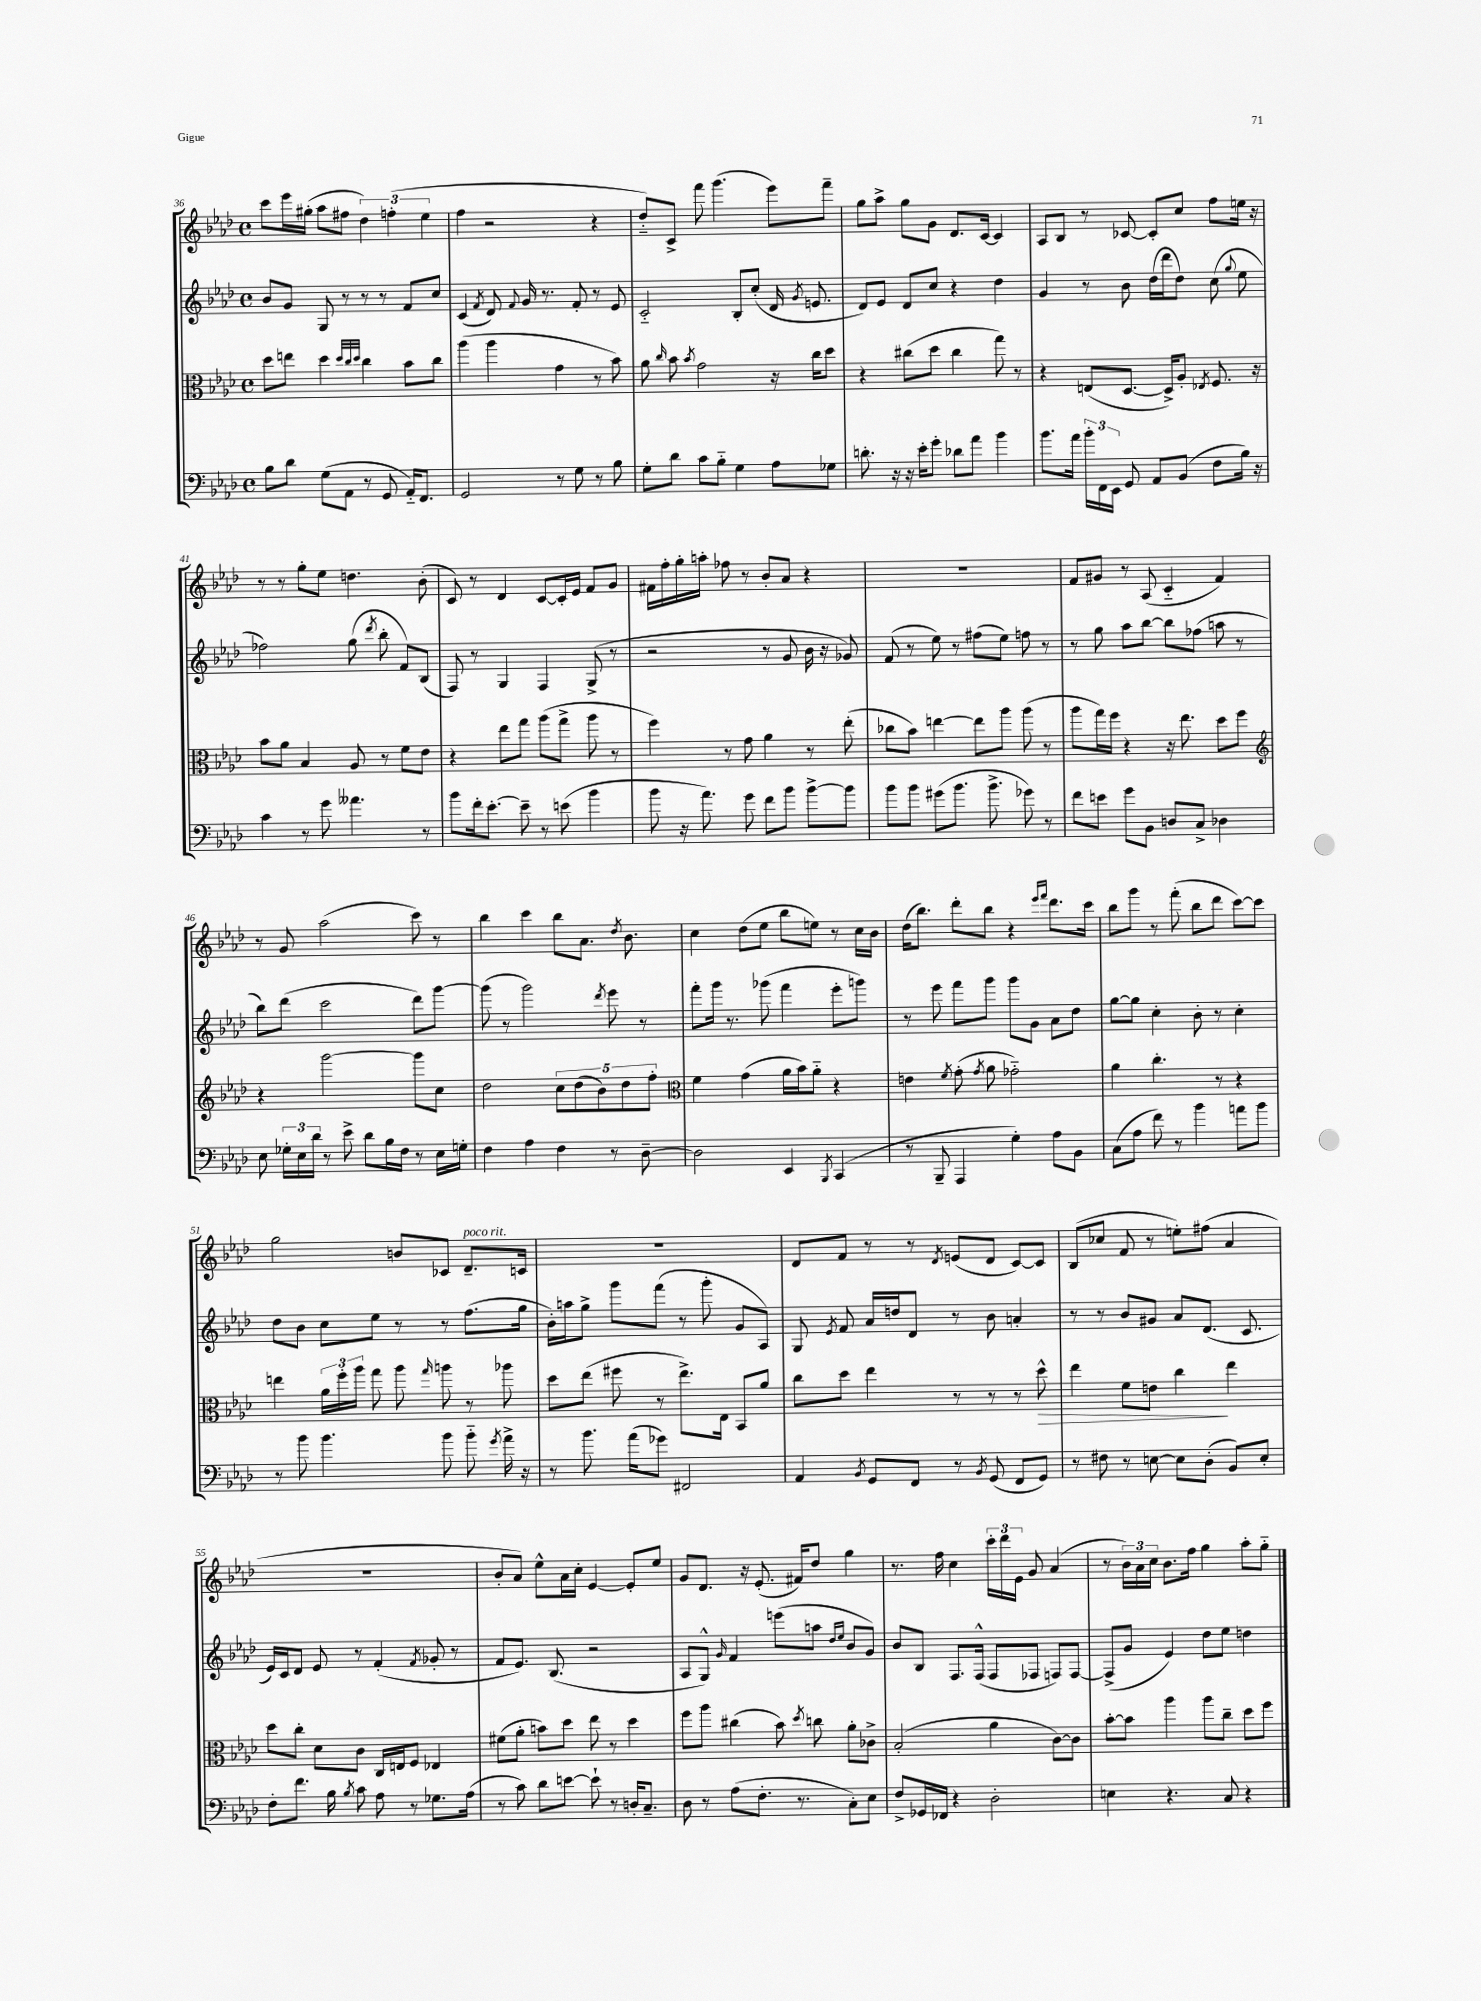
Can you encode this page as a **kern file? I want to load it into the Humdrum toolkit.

**kern	**kern	**kern	**kern
*staff4	*staff3	*staff2	*staff1
*clefF4	*clefC3	*clefG2	*clefG2
*k[b-e-a-d-]	*k[b-e-a-d-]	*k[b-e-a-d-]	*k[b-e-a-d-]
*M4/4	*M4/4	*M4/4	*M4/4
*met(c)	*met(c)	*met(c)	*met(c)
8B-	8dd-	8b-	8ccc
8d-	8ee	8g	16eee-
.	.	.	(16gg#'
(8G	4dd-	8G	8aa-
8AA-	.	8r	8ff#
.	32qqdd-	.	.
.	32qqcc	.	.
.	32qqdd-	.	.
8r	4cc	8r	6dd-)
8GG	.	8r	.
.	.	.	(6ff'
16AA-'~)	8b-	8f	.
8.FF	.	.	.
.	.	.	6ee-
.	8cc	8cc	.
=	=	=	=
2GG	(4aa-	(4c	4ff
.	.	8qf	.
.	4aa-	8d-)	2r
.	.	8qqf	.
.	.	16g	.
.	.	8.r	.
8r	4g	.	.
8G	.	8f'	.
8r	8r	8r	4r
8B-	8b-)	8e-	.
=	=	=	=
8G'	8a-	2c'~	8dd-'~)
.	16qqcc	.	.
8d-	8b-	.	8c^
.	8qb-	.	.
8c	2g	.	8fff
8B-'~	.	.	(4.ggg
4G	.	8B-'	.
.	.	(8cc'	.
8A-	16r	16d-	8eee-)
.	.	8qg	.
.	16cc	8.e	.
8G-	8dd-	.	8fff~
=	=	=	=
8.d'	4r	8d-)	8gg
.	.	8e-	8aa-^
16r	.	.	.
16r	(8cc#	8d-	8gg
16e-'	.	.	.
8g'	8dd-	8cc	8g
8d-	4cc#	4r	8.d-
8a-	.	.	.
.	.	.	[16c
4b-	8gg)	4dd-	4c]
.	8r	.	.
=	=	=	=
8.b-	4r	4g	8A-
.	.	.	8B-
16a-	.	.	.
24b-'	(8E	8r	8r
24FF	.	.	.
24EE-	.	.	.
8GG	[8.D-	8b-	[8c-
8AA-	.	(16dd-	8c-']
.	16D-^])	16ddd-	.
(8BB-	8A-'	8dd-)	8cc
.	8qE-	.	.
8F	8.F	(8cc	8ff
.	.	8qqgg	.
16B-)	.	8ee-	16ee
16r	16r	.	16r
=	=	=	=
4c	8b-	2ff-)	8r
.	8a-	.	8r
8r	4B-	.	8gg'
8g	.	.	8ee-
4.a--	8A-	(8gg	4.dd
.	.	8qddd-	.
.	8r	8bb-'	.
.	8f	8f)	.
8r	8e-	(8B-	(8b-'
=	=	=	=
8b-	4r	8F)	8c)
16f'	.	8r	8r
[8.e-'	.	.	.
.	8ee-	4G	4d-
8e-~]	8gg	.	.
8r	(8aa-	4F	[8c
(8e	8gg^	.	16c']
.	.	.	16e-
4b-	8aa-	(8G^	8f
.	8r	8r	8g
=	=	=	=
8b-	4ff)	2r	16f#
.	.	.	16ff'
16r	.	.	16gg'
8.a-)	.	.	16aa'
.	8r	.	8ff-
8g	8g	.	8r
8f	4a-	8r	8b-'
8b-	.	8g	8a-
[8b-^	8r	16b-	4r
.	.	16r	.
8b-]	(8ee-'	8g-)	.
=	=	=	=
8b-	8cc-	(8f	1r
8b-	8b-)	8r	.
(8g#	[4ee	8ee-)	.
8.b-	.	8r	.
.	8ee]	(8ff#	.
8.b-^	.	.	.
.	8aa-	8ee-)	.
8g-)	(8aa-	8ff	.
8r	8r	8r	.
=	=	=	=
8f	8aa-	8r	8f
8e	16gg)	8gg	8g#
.	16ff	.	.
8g	4r	8aa-	8r
8BB-	.	[8bb-	(8A-
8D	16r	8bb-]	4c'~
.	8.ee-	.	.
8C^	.	(8ff-	.
4D-	8dd-	8aa	4f)
.	8ff	8r	.
=	=	=	=
*	*clefG2	*	*
8E-	4r	8bb-)	8r
24G-'	.	(8ddd-	8g
24E-	.	.	.
24d-	.	.	.
8r	[2ggg	2ccc	(2aa-
8e-^	.	.	.
8d-	.	.	.
16B-	.	.	.
16F	.	.	.
8r	8ggg]	8ddd-)	8ccc)
16E-	8cc	[8ggg	8r
16G'	.	.	.
=	=	=	=
4F	2dd-	(8ggg]	4bb-
.	.	8r	.
4A-	.	2ggg)	4ccc
4F	10cc	.	8bb-
.	(10dd-	.	.
.	.	.	8.a-
.	10b-)	.	.
.	.	8qddd-	.
8r	.	8eee-	.
.	10dd-	.	.
.	.	.	8qdd-
.	.	.	8.b-
[8D-~	.	8r	.
.	10ff'	.	.
=	=	=	=
*	*clefC3	*	*
2D-]	4f	8fff'	4cc
.	.	16ggg	.
.	.	8.r	.
.	(4g	.	(8dd-
.	.	(8ggg-	8ee-
4EE-	16a-	4fff	8bb-
.	16b-)	.	.
.	8a-'~	.	8ee)
8qBBB-	.	.	.
(4CC	4r	8eee-'	8r
.	.	8ggg)	16cc
.	.	.	16b-
=	=	=	=
8r	4e	8r	(16dd-
.	.	.	8.bb-)
8BBB-~	.	8eee-	.
.	8qf	.	.
4AAA-	(8g'	8fff	8ddd-'
.	8qg	.	.
.	8a-	8ggg	8bb-
4G')	2g-'~)	8ggg	4r
.	.	8g	.
.	.	.	16qqeee-
.	.	.	16qqfff
8A-	.	8a-	8.ddd-
8BB-	.	8dd-	.
.	.	.	16ccc
=	=	=	=
(8C	4a-	[8gg	8bb-
8A-	.	8gg]	8ggg
8f)	4.cc'	4cc'	8r
8r	.	.	(8fff'
4b-	.	8b-'	8bb-
.	8r	8r	8ddd-
8a	4r	4cc'	[8ccc)
8b-	.	.	8ccc]
=	=	=	=
8r	4ee	8dd-	2gg
8b-	.	8b-	.
4.b-	24a-	8cc	.
.	24ff'	.	.
.	24aa-	.	.
.	8gg	8ee-	.
.	8aa-	8r	8b
.	16qqgg	.	.
8b-	8aa	8r	8c-
8b-'~	8r	(8.ff	8.d-~
8qg	.	.	.
16a-^	8aa-	.	.
16r	.	16gg	16c
=	=	=	=
8r	8dd-	16b-')	1r
.	.	16aa	.
8.b-	(8ee-	8gg^	.
.	8ff#	8ggg	.
(16a-	.	.	.
8g-)	8r	(8fff	.
2FF#	8.ee-^)	8r	.
.	.	8ggg'	.
.	16E-	.	.
.	8BB-	8g	.
.	8a-	8A-)	.
=	=	=	=
4AA-	8cc	8G	8d-
.	.	8qe-	.
.	8dd-	8f	8f
8qBB-	.	.	.
8GG	4ee-	16a-	8r
.	.	16dd	.
8FF	.	8d-	8r
.	.	.	8qd-
8r	8r	8r	(8e
8qBB-	.	.	.
(8GG	8r	8b-	8d-
8FF	8r	4a'	[8c)
8GG)	8dd-^^	.	8c]
=	=	=	=
8r	4ee-	8r	(8B-
8F#	.	8r	8cc-
8r	8f	8b-	8f
[8E	8e	8g#	8r
8E]	4cc	8a-	8ee')
(8D-'	.	(8.d-	(8ff#
8BB-)	4ee-	.	4a-
.	.	8.c	.
8E'	.	.	.
=	=	=	=
8F'	8dd-	16e-)	1r
.	.	16c	.
8.f	8cc'	8d-	.
.	8d-	8e-	.
16B-	.	.	.
8qB-	.	.	.
8c	8c	8r	.
8A-	16C	(4f'	.
.	16E	.	.
8r	8F	.	.
.	.	8qf	.
8.G-	4E-	8g-'	.
.	.	8r	.
(16A-	.	.	.
=	=	=	=
8r	(8f#	8f	8b-'
8c)	8a-'	8.e-)	8a-)
8d-	8b)	.	8ee-^^
.	.	(8.B-	.
[8e	8dd-	.	16a-
.	.	.	16cc'
8e`]	8ee-	2r	[4e-
8r	8r	.	.
16D'	4dd-	.	8e-']
8.C~	.	.	.
.	.	.	8ee-
=	=	=	=
8D-	8ff	8A-	8g
8r	8aa-	8G^^)	8.d-
.	.	16qqg	.
(8A-	(4cc#	4f	.
.	.	.	16r
8.F'	.	.	(8.e-'
.	8b-)	(8eee	.
8.r	.	.	16f#)
.	8qdd-	.	.
.	8cc	8aa	8dd-
.	.	16qqdd-	.
.	.	16qqee-	.
8C')	8a-'	8b-	4gg
8E-	8c-^	8g)	.
=	=	=	=
8F^	(2B-'	8b-	8.r
16GG-	.	8B-	.
16FF-	.	.	16ff
4r	.	8.F	4cc
.	.	(16F^^	.
2D-'	4a-	8F	24ccc'
.	.	.	24ddd-
.	.	.	24e-
.	.	8F-	8g
.	[8c)	8F)	(4a-
.	8c]	[8F	.
=	=	=	=
4E	[8b-'	(8F^]	8r
.	8b-]	8g	24b-)
.	.	.	24a-
.	.	.	24cc
4.r	4aa-	4e-)	8.b-
.	.	.	16ff
.	8aa-	8dd-	4gg
8C	8cc~	8ee-	.
4r	8dd-	4dd	8aa-'
.	8ff	.	8gg'~
==	==	==	==
*-	*-	*-	*-
